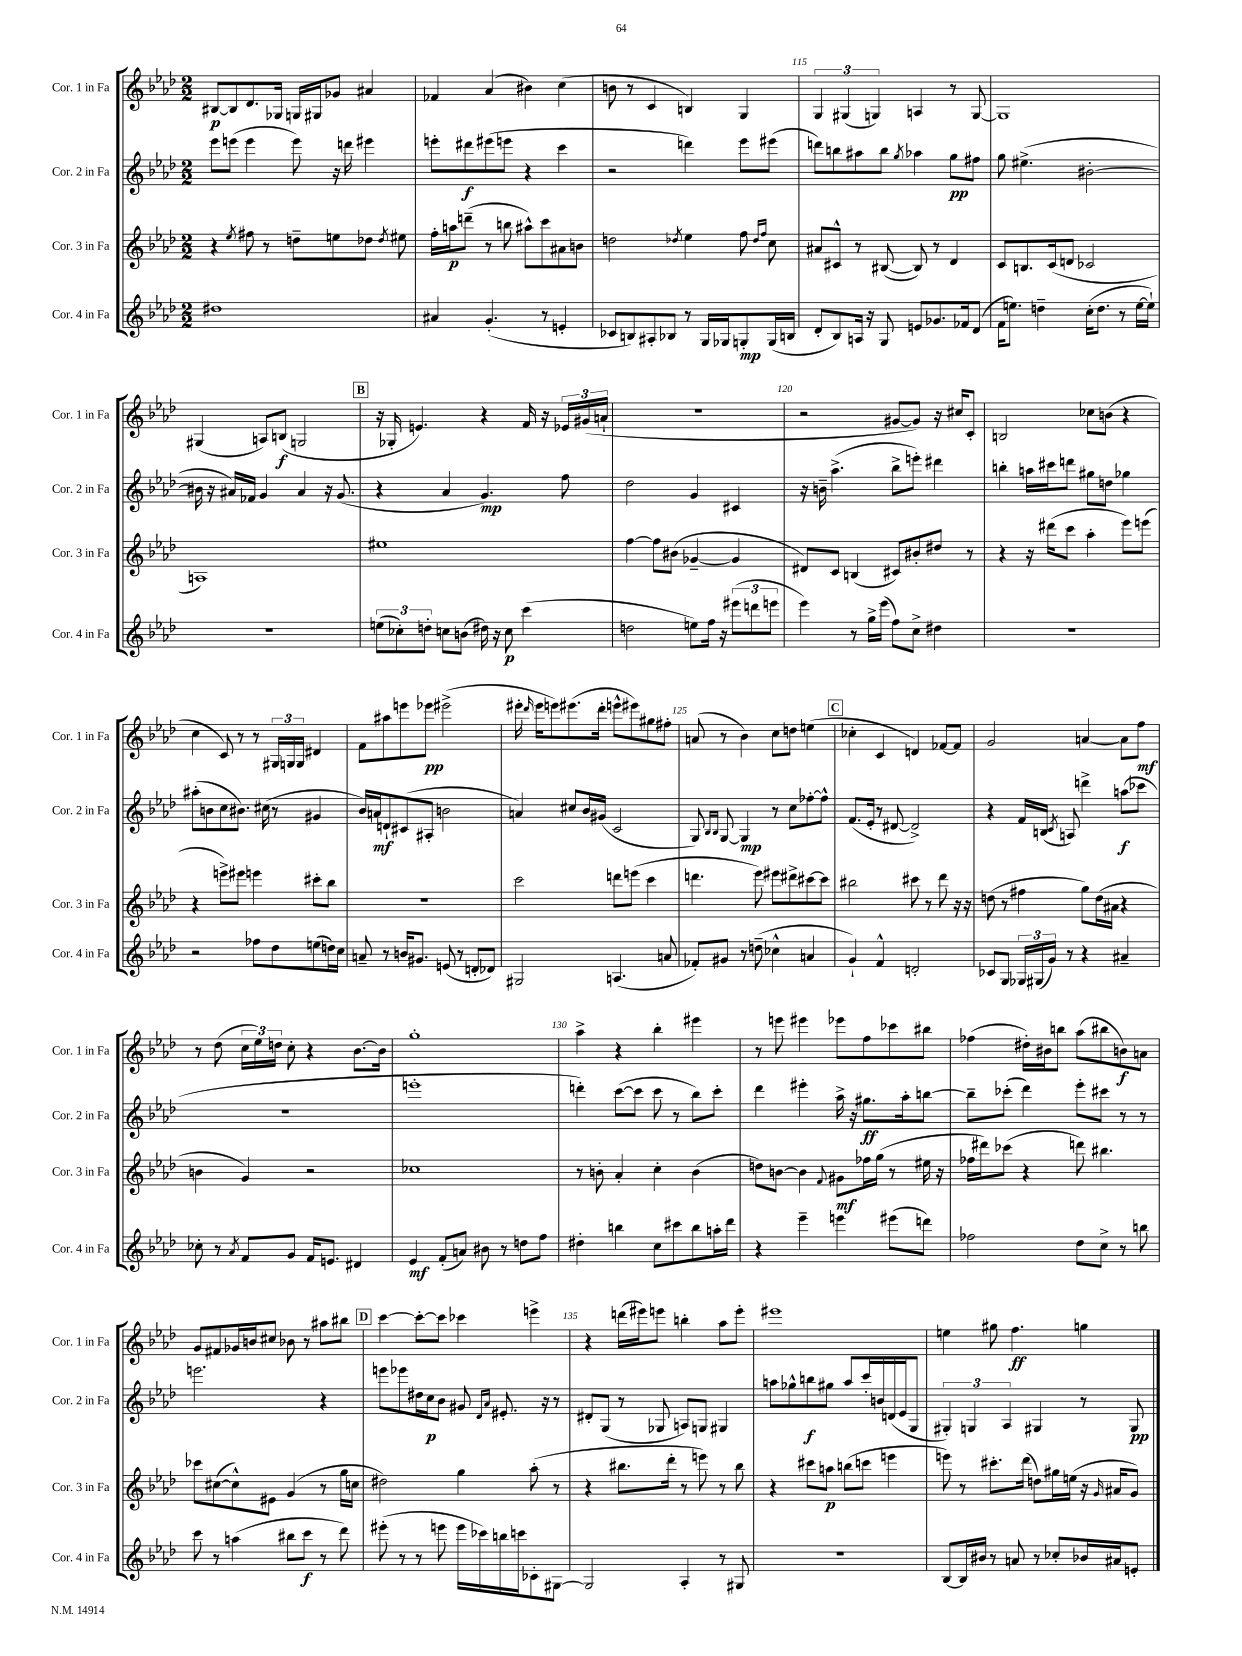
<<
\new StaffGroup <<
\new Staff = "s0" \with { instrumentName = "Cor. 1 in Fa" shortInstrumentName = "Cor. 1 in Fa" } {
    \clef treble \key aes \major \numericTimeSignature \time 2/2
    \autoBeamOff bis8[~\p bis8 des'8. ges16] g16[ gis16 ges'8] ais'4 |
    fes'4 aes'4( bis'4) c''4( |
    b'8 r8 c'4 b4) g4 |
    \tuplet 3/2 { g4 gis4( g4) } a4 r8 g8~ |
    g1 |
    gis4( a8[) b8]\f( g2 |
    \mark \markup { \box "B" } r16 ges16-. e'4.) r4 f'16 r16 \tuplet 3/2 { ees'16[ gis'16( a'16]-! } |
    R1 |
    r2 gis'8[~ gis'8]) r16 cis''16[ c'8]-. |
    b2 ces''8[ b'8]( r4 |
    c''4 c'8) r8 r8 \tuplet 3/2 { gis16[ g16 g16] } dis'4 |
    f'8[ ais''8 e'''8 ees'''8]\pp eis'''2->( |
    eis'''16-. \grace { des'''16 } eis'''16[ e'''8) eis'''8.( des'''16]-. e'''8[-^ eis'''8) gis''8 fis''8]-. |
    a'8( r8 bes'4) c''8[ d''8] e''4( |
    \mark \markup { \box "C" } ces''4-. c'4 d'4) fes'8[~ fes'8] |
    g'2 a'4~ a'8[ f''8]\mf |
    r8 des''8( \tuplet 3/2 { c''16[ ees''16) d''16] } c''8-. r4 bes'8.[~ bes'16] |
    g''1-. |
    aes''4-> r4 bes''4-. eis'''4 |
    r8 e'''8 eis'''4 ees'''8[ f''8 ces'''8 bis''8] |
    fes''4( dis''16[-.) bis'16 b''8] aes''8[( bis''8 b'8\f) a'8] |
    g'8[ fis'8 ges'16 b'16 cis''8] bes'8 r8 ais''8[ bis''8] |
    \mark \markup { \box "D" } c'''4~ c'''8[~-. c'''8] ces'''4 e'''4-> |
    r4 d'''16[( eis'''16) e'''8] b''4-. aes''8[ e'''8]-. |
    eis'''1 |
    e''4 gis''8 f''4.\ff g''4 \bar "|." |
}
\new Staff = "s1" \with { instrumentName = "Cor. 2 in Fa" shortInstrumentName = "Cor. 2 in Fa" } {
    \clef treble \key aes \major \numericTimeSignature \time 2/2
    \autoBeamOff ees'''8[ e'''8]( e'''4 e'''8) r16 d'''16 eis'''4 |
    e'''8[-. dis'''8\f eis'''8( e'''8] r4 c'''4 |
    r2 d'''4) ees'''8[ eis'''8]( |
    d'''8[) b''8 ais''8 b''8] \acciaccatura { g''8 } aes''4 g''8[\pp fis''8] |
    g''8 eis''4.->( bis'2~-. |
    bis'16 r16 ais'16[) fes'16] g'4 ais'4 r16 g'8.( |
    \mark \markup { \box "B" } r4 aes'4 g'4.\mp) f''8 |
    des''2 g'4 cis'4 |
    r16 b'16-- aes''4.->( bes''8[-> e'''8]-.) dis'''4 |
    b''4-. a''16[ cis'''16 d'''8] gis''8[ d''8] ges''4 |
    ais''8[-.( b'8 c''8 bis'8.]) cis''16( r8 gis'4 |
    bes'16[) a'16\mf d'8-! cis'8( ais8]-. b'2 |
    a'4) cis''8[ bes'16 gis'16]( c'2 |
    g8) \grace { bes16[ bes16] } g8~ g4\mp r8 c''8[ fes''8~-. fes''8]-^ |
    \mark \markup { \box "C" } f'8.[( ees'16]-. r8 dis'8~ dis'2->) |
    r4 f'16[ b16]( \acciaccatura { c'8 } a8) d'''4-> a''8[\f( ces'''8] |
    R1 |
    e'''1-. |
    d'''4-.) c'''8[~( c'''8] c'''8 r8 bes''8[) c'''8]-. |
    des'''4 eis'''4-. aes''16-> r16 gis''8.[\ff aes''16-. b''8]~ |
    b''8[-- ces'''8]-.( des'''4) ees'''8[-. cis'''8] r8 r8 |
    e'''2. r4 |
    \mark \markup { \box "D" } e'''8[ ees'''8 dis''16 c''16\p bes'8] gis'8 \grace { des'16[ aes'16] } eis'8.-. r16 r8 |
    dis'8[-. g8]( r8 ges8 a8[) g8] gis4 |
    a''8[ ges''8-^ b''8\f gis''8] a''8[ c'''16-. b'16 d'16( ees'16 g8] |
    \tuplet 3/2 { gis4-.) g4 aes4 } gis4 r8 gis8\pp \bar "|." |
}
\new Staff = "s2" \with { instrumentName = "Cor. 3 in Fa" shortInstrumentName = "Cor. 3 in Fa" } {
    \clef treble \key aes \major \numericTimeSignature \time 2/2
    \autoBeamOff r4 \acciaccatura { ees''8 } fis''8 r8 d''8[-- e''8 des''8] \acciaccatura { des''8 } eis''8 |
    f''16[-. a''16\p d'''8]--( r8 b''8 ais''8[-^) c'''8 ais'8 b'8] |
    d''2 \acciaccatura { des''8 } ees''4 f''8 \grace { des''16[ f''16] } c''8 |
    ais'8[ cis'8]-^ r8 bis8~( bis8) r8 des'4 |
    c'8[ b8. c'16( d'8] ces'2 |
    a1) |
    \mark \markup { \box "B" } eis''1 |
    f''4~ f''8[ bis'8]( ges'4~-- ges'4 |
    dis'8[) c'8] b4( cis'8[) bis'8-. dis''8] r8 |
    r4 r16 dis'''16[( c'''8] aes''4-. ees'''8[) e'''8]( |
    r4 e'''8[->) eis'''8] e'''4 cis'''8[-. bes''8] |
    R1 |
    c'''2 d'''8[ e'''8]( c'''4 |
    d'''4. ees'''8) eis'''8[ dis'''8-> cis'''8~ cis'''8] |
    \mark \markup { \box "C" } bis''2 cis'''8 r8 des'''8 r16 r16 |
    d''8( r8 fis''4 g''8[) d''16( ais'16] r4 |
    b'4 g'4) r2 |
    ces''1 |
    r8 b'8-. aes'4-. c''4-. b'4( |
    d''8[) b'8]~ b'4 \appoggiatura { f'8 } gis'8[\mf fes''16 g''16]( r8 eis''16 r16 |
    fes''16[ dis'''16) ces'''8]( r4 d'''8) bis''4. |
    ces'''8[ cis''8~( cis''8-^) eis'8] g'4( r8 g''16[ c''16] |
    \mark \markup { \box "D" } dis''2) g''4 aes''8-.( r8 |
    r4 bis''8.[ des'''16]-. r8 e'''8) r8 bis''8 |
    r4 cis'''8[ a''8]\p b''8[( c'''8] e'''4 |
    e'''8) r8 cis'''8.[-. des'''16]( d''8[) gis''16 e''16]( r16 \grace { g'16 } ais'16[ g'8]) \bar "|." |
}
\new Staff = "s3" \with { instrumentName = "Cor. 4 in Fa" shortInstrumentName = "Cor. 4 in Fa" } {
    \clef treble \key aes \major \numericTimeSignature \time 2/2
    \autoBeamOff dis''1 |
    ais'4 g'4.-.( r8 e'4-. |
    ces'8[ b8) ais8-. bes8] r8 g16[ ges16 g8-.\mp g16( b16] |
    des'8[-. bes8) a16] r16 g8 e'8[ ges'8. fes'16 des'8]( |
    f'16[ e''8.]) d''4-- c''16[-.( d''8.] r8 e''16[~ e''16]-!) |
    r1 |
    \mark \markup { \box "B" } \tuplet 3/2 { e''8[( ces''8-.) d''8]-. } c''8[ b'8]( dis''16) r16 c''8\p c'''4( |
    d''2 e''8[) f''16] r16 \tuplet 3/2 { eis'''8[( d'''8 e'''8] } |
    ees'''4) r8 g''16[-> ees'''16]( f''8[) c''8]-> dis''4 |
    r1 |
    r2 fes''8[ des''8 e''8( d''16) c''16] |
    a'8-- r8 b'16[ gis'8.] e'8( r8 d'8[-. des'8]) |
    gis2 a4.( a'8 |
    fes'8[-.) gis'8] r8 d''8--( ces''4-^ a'4 |
    \mark \markup { \box "C" } g'4-!) f'4-^ d'2-. |
    ces'8[ g8] \tuplet 3/2 { ges16[ gis16( g'16]) } r8 r4 ais'4-- |
    ces''8-. r8 \acciaccatura { aes'8 } f'8[ g'8] f'16[ e'8.] dis'4 |
    ees'4\mf f'8[-.( a'8]) bis'8 r8 d''8[ f''8] |
    dis''4-. b''4 c''8[ cis'''8 b''8 a''16-. des'''16] |
    r4 ees'''4-- e'''4 eis'''8[( d'''8]) |
    fes''2 des''8[ c''8]-> r8 b''8 |
    c'''8 r8 a''4( bis''8[ c'''8]\f r8 des'''8) |
    \mark \markup { \box "D" } eis'''8-.( r8 r8 e'''8 e'''16[ ces'''16) b''16 c'''16 ces'8-. gis8]~ |
    gis2 aes4-. r8 gis8 |
    R1 |
    bes8[~ bes16 bis'16] r8 a'8 r8 ces''8[-. bes'16 ais'16 e'8]-. \bar "|." |
}
>>
>>
\layout { \context { \Score currentBarNumber = #112 \override BarNumber.break-visibility = ##(#f #t #t) barNumberVisibility = #(every-nth-bar-number-visible 5) } }
